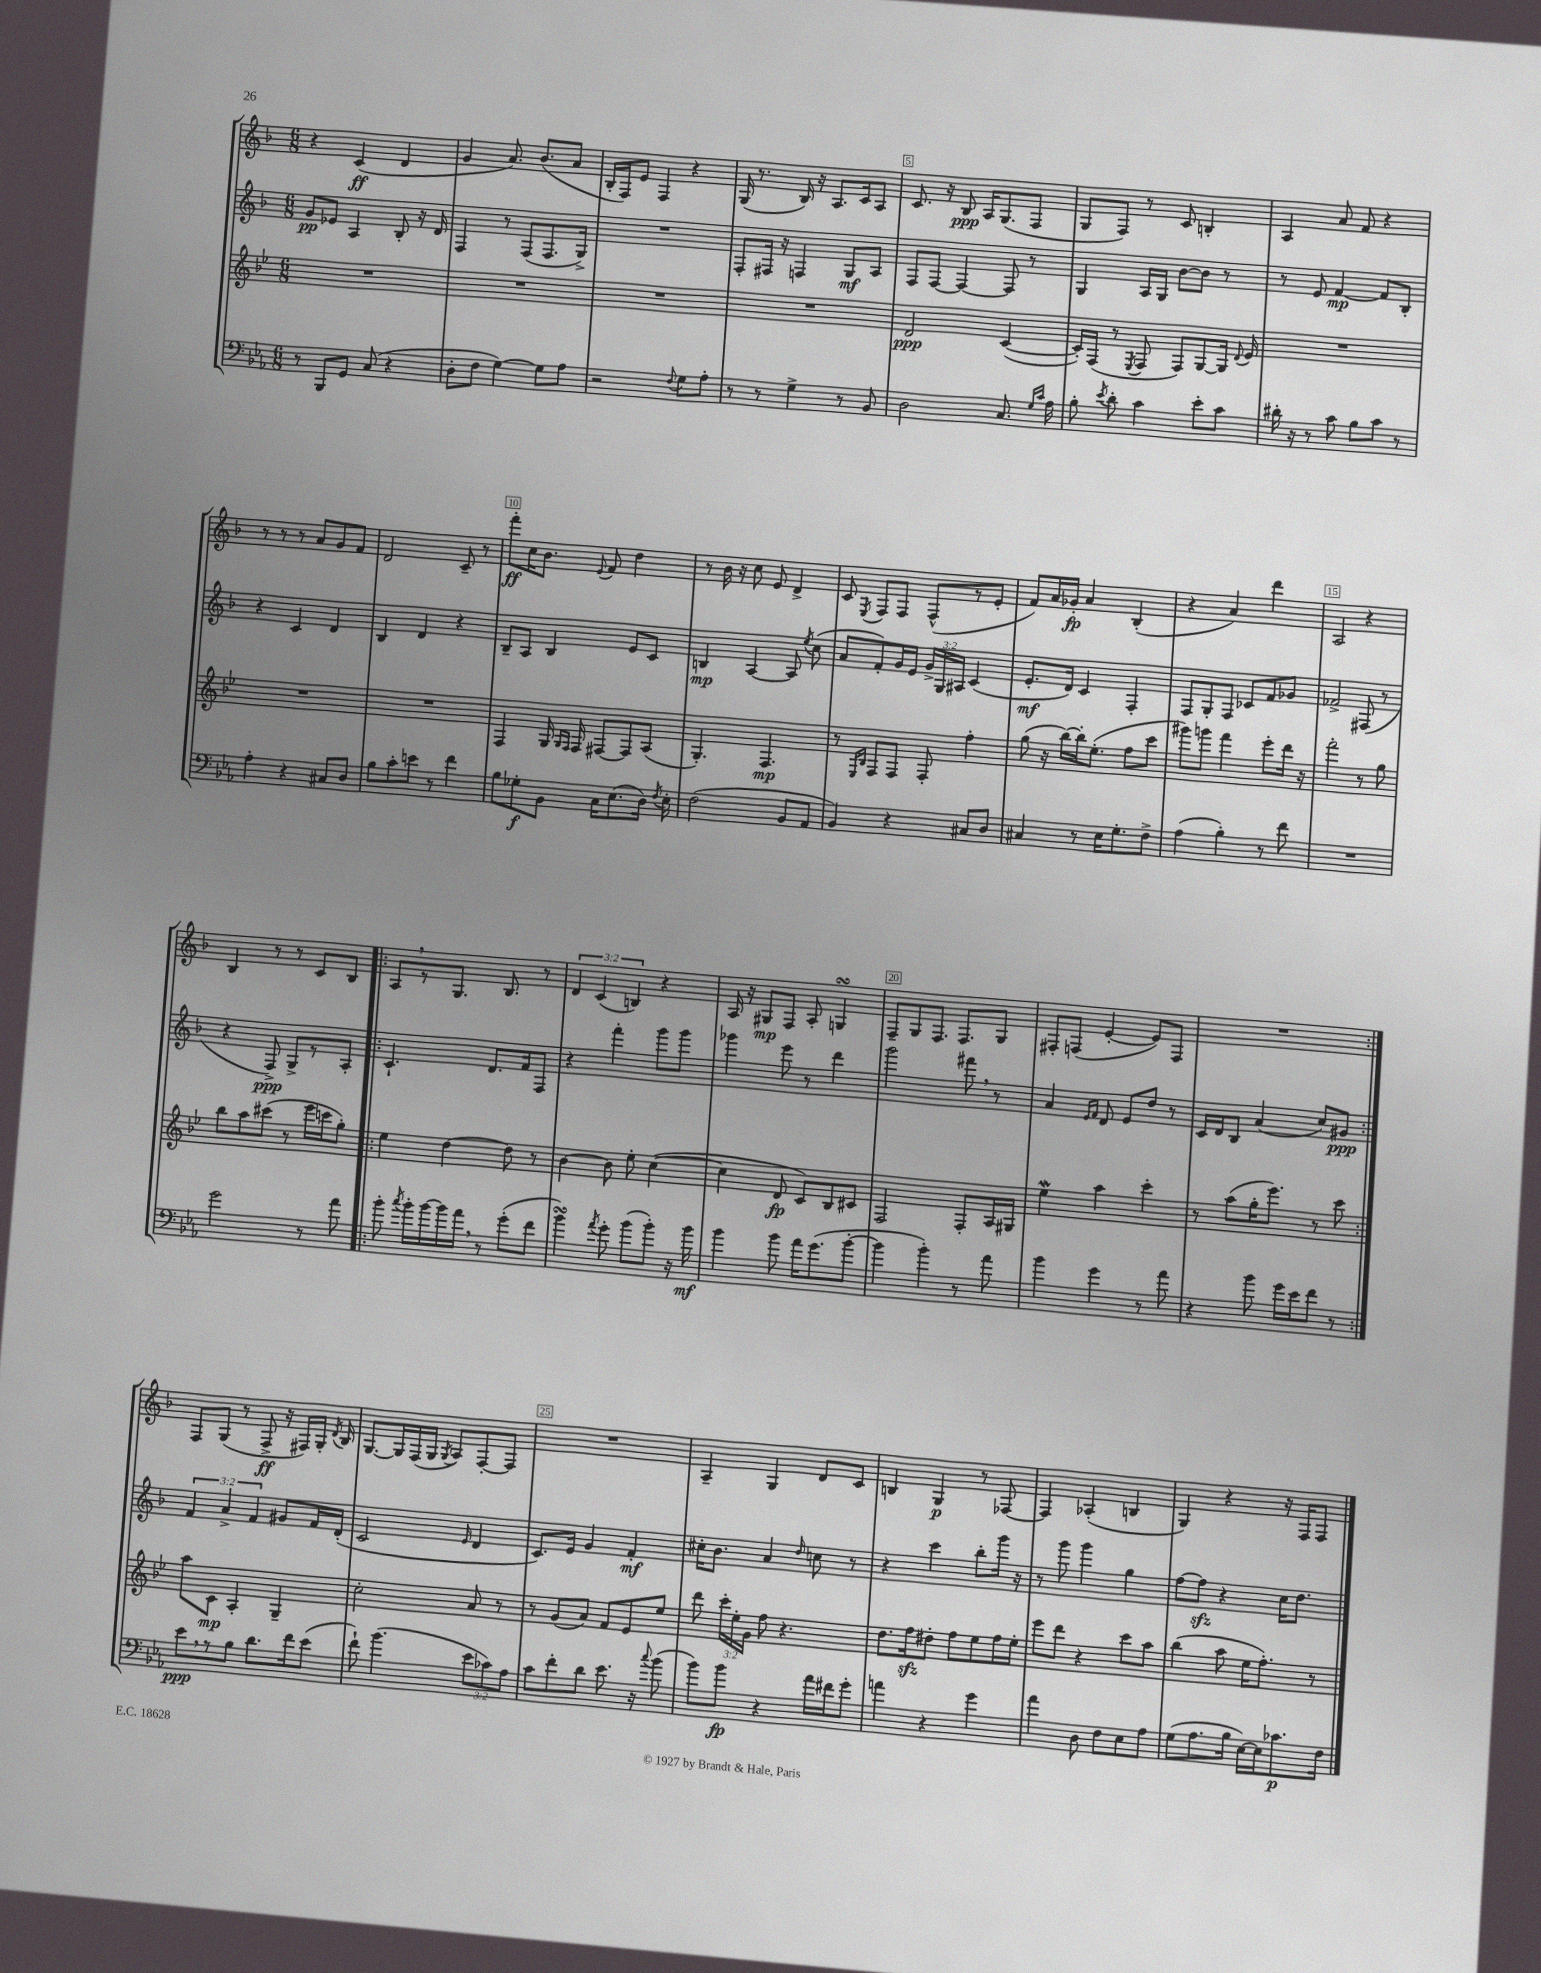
<<
\new StaffGroup <<
\new Staff = "s0" {
    \clef treble \key f \major \numericTimeSignature \time 6/8 \override Staff.TupletNumber.text = #tuplet-number::calc-fraction-text
    \autoBeamOff r4 c'4\ff( d'4 |
    g'4 a'8.) bes'8.[( a'8] |
    bes16[-. f16) e'8] f4 r4 |
    g16( r8. bes16) r16 a8.[ c'16 a8] |
    c'8. r16 bes8\ppp a16[ g8.( f8] |
    g8[ f8]) r8 c'8 b4-. |
    a4 a'8 f'8 r4 |
    r8 r8 r8 a'8[ g'8 f'8] |
    d'2 c'8-- r8 |
    f'''8[-.\ff c''16 bes'8.] \appoggiatura { e'8 } f'8 d''4 |
    r8 bes'16 r16 c''8 e'8 d'4-> |
    c'8 \acciaccatura { e8 } f8[ f8] f8[-^( r8 e'8]-. |
    f'8[) a'16 ges'16]-.\fp a'4 bes4-.( |
    r4 a'4) d'''4 |
    a2 r4 |
    bes4 r8 r8 c'8[ bes8] |
    \repeat volta 2 { a8[ \breathe r8 g8.] bes8. r8 |
    \tuplet 3/2 { d'4 c'4( b4) } r4 |
    a16 r16 gis8[\mp f8] a8-. g4\turn |
    f8[-- g8 f8.] f8.[ g8] |
    fis8[-. f8]( e'4~-. e'8[) f8] |
    R2. | }
    f8[ g8]( r8 f8->\ff r16 fis16[) g16]-. \acciaccatura { d'8 } bes16 |
    g8.[~ g16 f16( g16] \acciaccatura { g8 } a8[) f8~-. f8] |
    R2. |
    a4-- g4 d'8[ c'8] |
    b4 g4\p r8 fes8~ |
    fes4 aes4-.( b4 |
    g4) r4 r16 f16[ f8] \bar "|." |
}
\new Staff = "s1" {
    \clef treble \key f \major \numericTimeSignature \time 6/8 \override Staff.TupletNumber.text = #tuplet-number::calc-fraction-text
    \autoBeamOff g'8[\pp ees'8] a4 bes8-. r16 d'16 |
    f4 r8 f8[( f8. g16]->) |
    R2. |
    f8[-. fis16] r16 f4 g8[\mf a8] |
    f8[ f8]~ f4~ f8 r8 |
    g4 a16[ g16] bes'8[~ bes'8] r8 |
    r8 e'8 f'4~\mp f'8[ bes8]-. |
    r4 c'4 d'4 |
    bes4 d'4 r4 |
    bes8[-- a8] bes4 e'8[ c'8] |
    b4\mp a4~ a8 \acciaccatura { e''8 } c''8( |
    a'8[ f'8-.) g'16 e'16] \tuplet 3/2 { g'16[-> g16 ais16] } c'4( |
    e'8.[-.\mf d'16]) c'4 f4-. |
    f8[ g8-. f8] ces'8[ f'8 ges'8] |
    fes'2-> fis8( r8 |
    r4 f8->\ppp) g8[-> r8 a8]-. |
    \repeat volta 2 { c'4.-! d'8.[ f'16 f8] |
    r4 f'''4-. g'''8[ g'''8] |
    ges'''4 e'''8 r8 d'''4 |
    g'''2 fis'''8 \breathe r8 |
    a'4 \grace { e'16[ f'16] } d'8 e'8[ d''8] r8 |
    c'16[ d'16 bes8] a'4( c''8[) gis'8]\ppp | }
    \tuplet 3/2 { f'4 a'4-> f'4 } gis'8[ f'16 d'16]-.( |
    c'2 \grace { e'16 } d'4 |
    c'8.[) e'16] g'4 f'4-.\mf |
    cis''16[-. bes'8.] a'4 \grace { d''16 } c''8 r8 |
    r4 c'''4 bes''8[-. g'''16] r16 |
    r8 g'''8 g'''4 g''4 |
    f''8[~ f''8]\sfz r4 c''16[ d''8.] \bar "|." |
}
\new Staff = "s2" {
    \clef treble \key bes \major \numericTimeSignature \time 6/8 \override Staff.TupletNumber.text = #tuplet-number::calc-fraction-text
    \autoBeamOff R2. |
    R2. |
    R2. |
    R2. |
    d'2\ppp c'4~( |
    c'16[-.) f16]( r8 \acciaccatura { ees8 } f8 f8[) g8~ g16] \appoggiatura { d'8 } ees'16 |
    R2. |
    R2. |
    R2. |
    f4 g16 \grace { g16[ f16] } f16 fis8[~ fis8 a8]( |
    g4.-.) f4.\mp |
    r8 \grace { ees16[ bes16] } f8[ f8] f8-. f''4-. |
    g''8( r16 bes''16[~) bes''16-. ees''8.]-.( f''8[ c'''8] |
    gis'''8[) g'''8] f'''4 ees'''8[-. d'''16] r16 |
    f'''2-. r8 g''8 |
    bes''8[ a''8 cis'''8]( r8 ees'''16[ c'''16 g''8]-.) |
    \repeat volta 2 { ees''4 d''4~ d''8 r8 |
    bes'4~ bes'8 ees''8-. c''4~( |
    c''4 d'8\fp c'8[) bes8 cis'8] |
    f2 f8[-. a16 gis16] |
    ees''4\mordent a''4 c'''4-. |
    r8 a''8[( g''16-. ees'''8.]) r8 c'''8 | }
    a''8[ c'8]\mp a4-. g4-- |
    c''2-. a'8 r8 |
    r8 g'8[( a'8]) f'8[ ees'8 ees''8] |
    d'''8 \tuplet 3/2 { c'''16[-. ees''16-. g'16] } f''8 r4. |
    d''8.[ f''16\sfz dis''8]-. f''8[ ees''8 f''16 ees''16]-. |
    ees'''8[ d'''8] r4 c'''8[ a''8] |
    bes''4( a''8 ees''16[ f''8.]-.) r8 \bar "|." |
}
\new Staff = "s3" {
    \clef bass \key ees \major \numericTimeSignature \time 6/8 \override Staff.TupletNumber.text = #tuplet-number::calc-fraction-text
    \autoBeamOff r8 bes,,8[ g,8] c8( r4 |
    d8[-. f8] g4~) g8[ aes8] |
    r2 \appoggiatura { f8 } g8[ aes8]-. |
    r8 r8 g4-> r8 bes,8 |
    d2 c8. \grace { g16[ c'16] } aes16 |
    bes8-. \acciaccatura { ees'8 } d'8-. c'4 ees'8[-. c'8] |
    dis'16-. r16 r8 c'8 bes8[ c'8] r8 |
    aes4-. r4 cis8[ d8] |
    bes8[ c'8-. e'8] r8 f'4 |
    bes8[ ges8-.\f bes,8] c16[ ees8.( d16]) \acciaccatura { f8 } ees16-. |
    f2( bes,8[ aes,8] |
    bes,4) r4 cis8[ d8] |
    cis4 r8 ees16[ g8.-. f8]-> |
    aes4( bes4-.) r8 f'8 |
    R2. |
    g'2 r8 aes'8 |
    \repeat volta 2 { bes'8-. \acciaccatura { c''8 } bes'16[-. bes'16~ bes'16 aes'16] \breathe r8 g'8[-.( f'8] |
    bes'4\turn) \acciaccatura { aes'8 } g'8-. bes'8[( bes'8]-.) r16 bes'16\mf |
    bes'4 bes'8 aes'16[ g'8.( bes'8]~-. |
    bes'4 bes'4-.) r8 aes'8 |
    bes'4 g'4 r8 aes'8 |
    r4 bes'8 g'16[ ees'16 f'8] r8 | }
    ees'8[\ppp \breathe r8 bes8] d'8.[ f'16 ees'8]( |
    f'8-!) bes'4.( \tuplet 3/2 { ees'8[ ces'8) aes8] } |
    c'8[ f'8-. d'8] ees'8. r16 \appoggiatura { c''8 } bes'8( |
    bes'8[) bes'8]\fp r4 aes'16[ fis'16 g'8]-. |
    a'4 r4 g'4 |
    aes'4 d8 f8[ ees8 aes8] |
    g8[( aes8. bes16] ees16[~) ees16 ces'8.\p f16] \bar "|." |
}
>>
>>
\layout { \context { \Score \override BarNumber.break-visibility = ##(#f #t #t) barNumberVisibility = #(every-nth-bar-number-visible 5) \override BarNumber.stencil = #(make-stencil-boxer 0.1 0.3 ly:text-interface::print) } }
